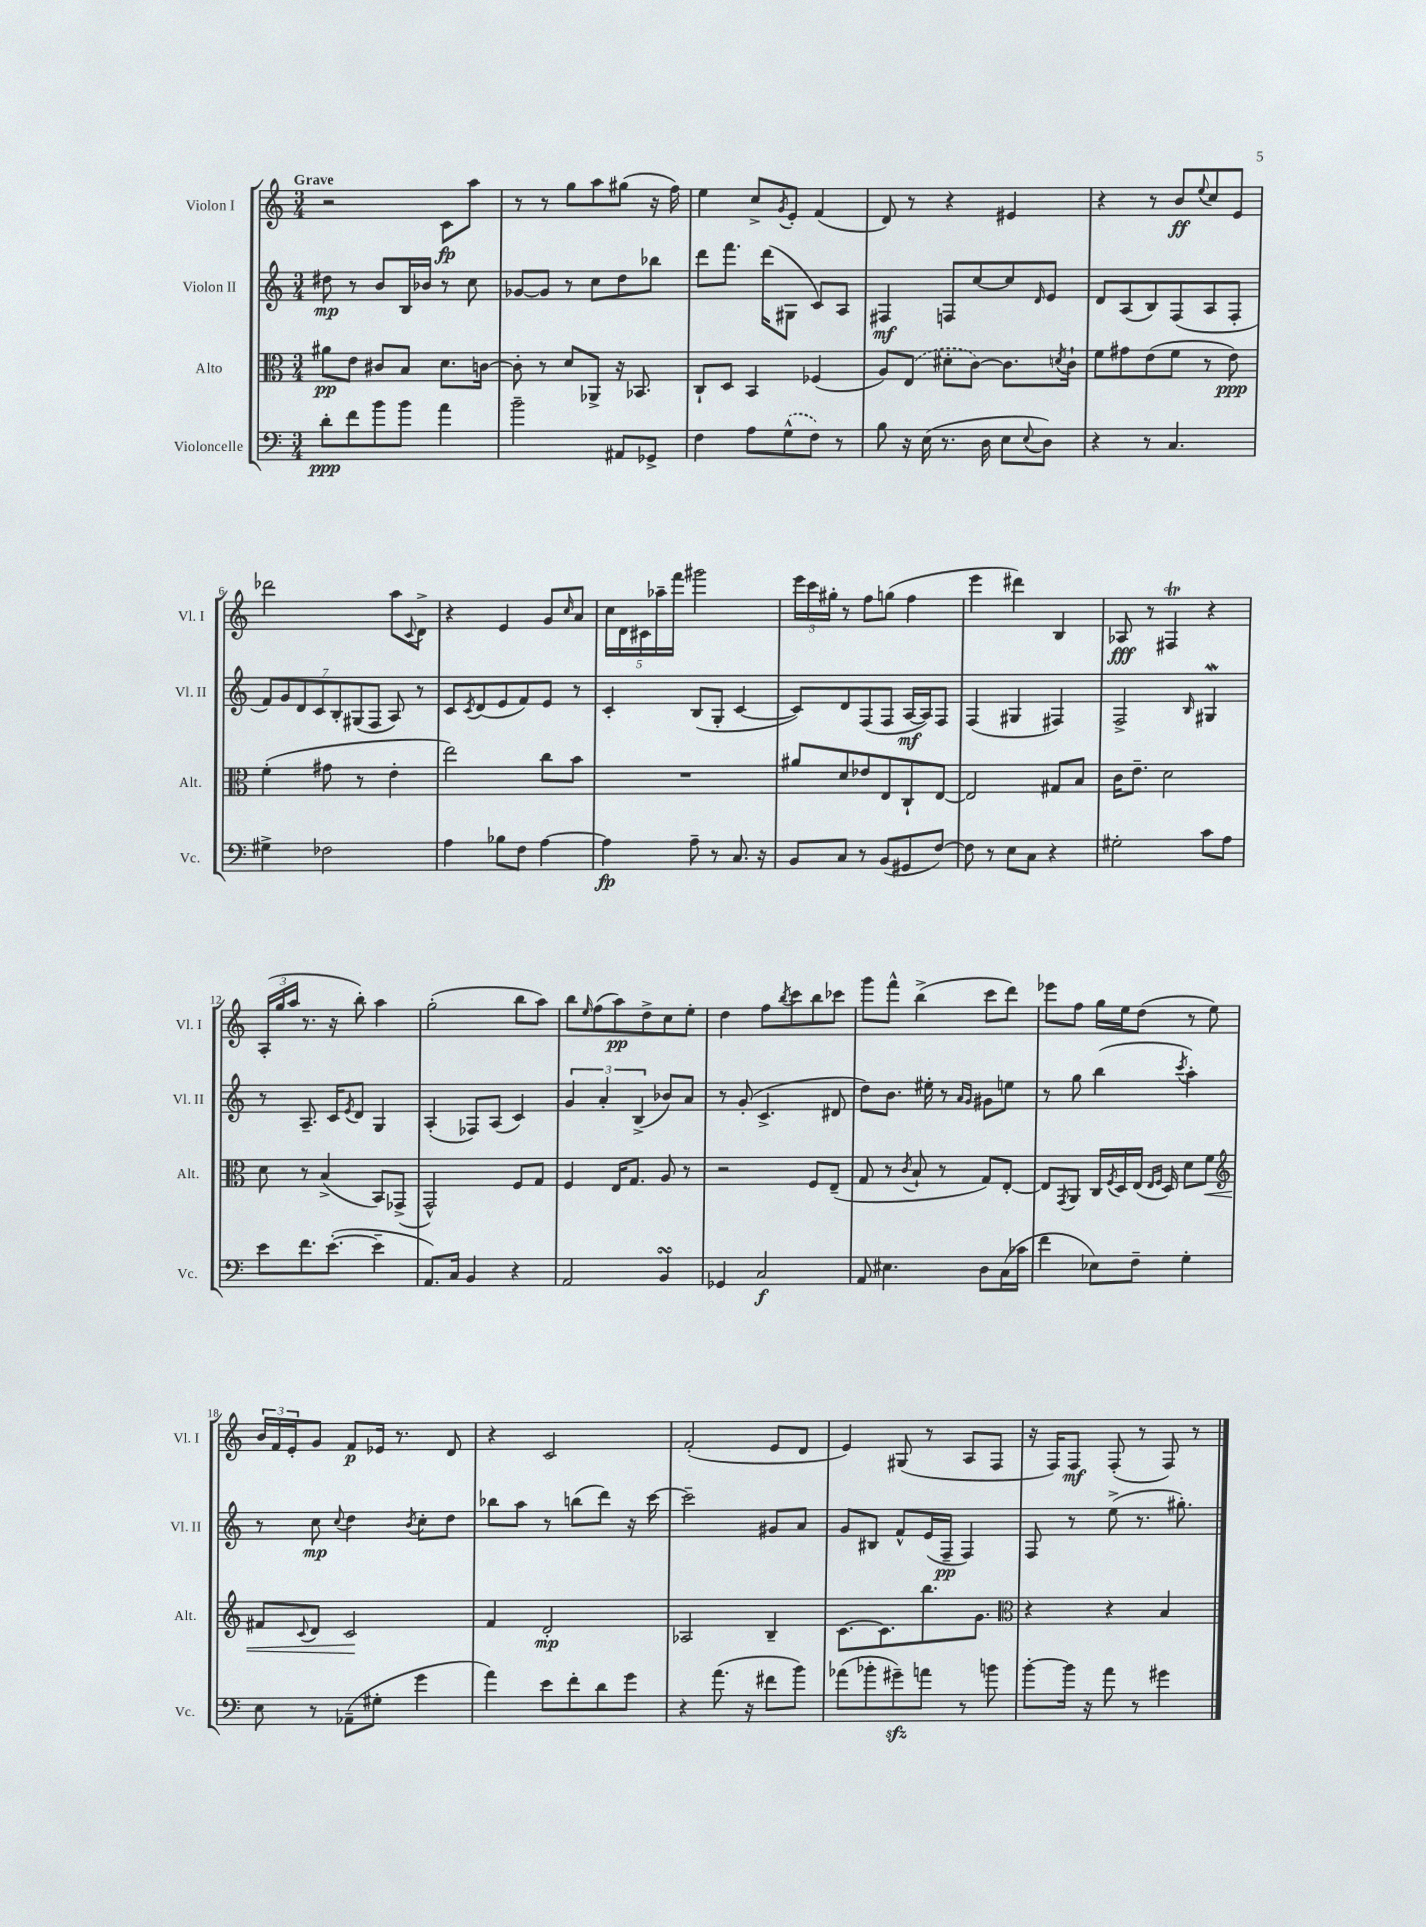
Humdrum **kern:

**kern	**dynam	**kern	**dynam	**kern	**dynam	**kern	**dynam
*part4	*part4	*part3	*part3	*part2	*part2	*part1	*part1
*staff4	*staff4	*staff3	*staff3	*staff2	*staff2	*staff1	*staff1
*I"Violoncelle	*	*I"Alto	*	*I"Violon II	*	*I"Violon I	*
*I'Vc.	*	*I'Alt.	*	*I'Vl. II	*	*I'Vl. I	*
*clefF4	*	*clefC3	*	*clefG2	*	*clefG2	*
*k[]	*	*k[]	*	*k[]	*	*k[]	*
*M3/4	*	*M3/4	*	*M3/4	*	*M3/4	*
=1	=1	=1	=1	=1	=1	=1	=1
!	!	!	!	!	!	!LO:TX:a:B:t=Grave	!
8d'\L	ppp	8a#X\L	pp	8dd#X\	mp	2r	.
8f\	.	8e\J	.	8r	.	.	.
8b\	.	8c#X/L	.	8b/L	.	.	.
8b\J	.	8B/J	.	16B/L	.	.	.
.	.	.	.	16b-X/JJ	.	.	.
4a\	.	8.d\L	.	8r	.	8c\L	fp
.	.	.	.	8cc\	.	8aa\J	.
.	.	[16cn\Jk	.	.	.	.	.
=2	=2	=2	=2	=2	=2	=2	=2
2b~\	.	8c'\]	.	[8g-X/L	.	8r	.
.	.	8r	.	8g-/J]	.	8r	.
.	.	8d/L	.	8r	.	8gg\L	.
.	.	8AA-X^/J	.	8cc\L	.	8aa\	.
8AA#X/L	.	16r	.	8dd\	.	(8gg#X\J	.
.	.	8.BB-X/	.	.	.	.	.
8GG-X^/J	.	.	.	8bb-X\J	.	16r	.
.	.	.	.	.	.	16ff\)	.
=3	=3	=3	=3	=3	=3	=3	=3
4F\	.	8C`/L	.	8ddd\L	.	4ee\	.
.	.	8D/J	.	8.fff\J	.	.	.
8A\L	.	4BB/	.	.	.	8cc^/L	.
.	.	.	.	(16ddd\KL	.	.	.
.	.	.	.	.	.	8qg/	.
(8G^^\	.	.	.	8G#X\J	.	8e'/J	.
8F\J)	.	(4F-X/	.	8c/L)	.	(4f/	.
8r	.	.	.	8A/J	.	.	.
=4	=4	=4	=4	=4	=4	=4	=4
8B\	.	8A/L)	.	4F#X/	mf	8d/)	.
16r	.	(8E/J	.	.	.	8r	.
(16E\	.	.	.	.	.	.	.
8.r	.	8d#X'\L	.	8Fn/L	.	4r	.
.	.	[8c\J)	.	[8cc/	.	.	.
16D\	.	.	.	.	.	.	.
8E\L	.	8.c\L]	.	8cc/]	.	4e#X/	.
8qqE/	.	.	.	16qqd/	.	.	.
8D\J)	.	.	.	8e/J	.	.	.
.	.	8qdn/	.	.	.	.	.
.	.	16c`\Jk	.	.	.	.	.
=5	=5	=5	=5	=5	=5	=5	=5
4r	.	8f\L	.	8d/L	.	4r	.
.	.	8g#X\	.	(8A/	.	.	.
8r	.	(8e\	.	8B/)	.	8r	.
4.C/	.	8f\J	.	(8F/	.	8b/L	ff
.	.	.	.	.	.	8qqee/	.
.	.	8r	.	8A/	.	8cc/	.
.	.	8e\)	ppp	8F'/J	.	8e/J	.
!!LO:LB:g=z
=6	=6	=6	=6	=6	=6	=6	=6
4G#X^\	.	(4f'\	.	14f/L)	.	2ddd-X\	.
.	.	.	.	14g/	.	.	.
.	.	.	.	14d/	.	.	.
.	.	.	.	14c/	.	.	.
2F-X\	.	8g#X\	.	.	.	.	.
.	.	.	.	14B'/	.	.	.
.	.	.	.	(14G#X/	.	.	.
.	.	8r	.	.	.	.	.
.	.	.	.	14F/J	.	.	.
.	.	4e'\	.	8A/)	.	8aa\L	.
.	.	.	.	.	.	8qqc/	.
.	.	.	.	8r	.	8d^\J	.
=7	=7	=7	=7	=7	=7	=7	=7
4A\	.	2ee\)	.	8c/L	.	4r	.
.	.	.	.	8qc/	.	.	.
.	.	.	.	(8d/	.	.	.
8B-X\L	.	.	.	8e/	.	4e/	.
8F\J	.	.	.	8f/)	.	.	.
[4A\	.	8cc\L	.	8e/J	.	8g/L	.
.	.	.	.	.	.	16qqcc/	.
.	.	8b\J	.	8r	.	8a/J	.
=8	=8	=8	=8	=8	=8	=8	=8
4A\]	fp	2.r	.	4c'/	.	20cc\LL	.
.	.	.	.	.	.	20d\	.
.	.	.	.	.	.	20c#X\	.
.	.	.	.	.	.	20aa-X~\	.
.	.	.	.	.	.	20fff\JJ	.
8A~\	.	.	.	(8B/L	.	2ggg#X\	.
8r	.	.	.	8G'/J	.	.	.
8.C/	.	.	.	[4c/	.	.	.
16r	.	.	.	.	.	.	.
=9	=9	=9	=9	=9	=9	=9	=9
8BB/L	.	8a#X/L	.	8c/L])	.	24eee\LL	.
.	.	.	.	.	.	24ccc\	.
.	.	.	.	.	.	24gg#X'\JJ	.
8C/J	.	8d/	.	8d/	.	8r	.
8r	.	8e-X/	.	(8F/	.	8ff\L	.
(8BB/L	.	8E/	.	8F/J	.	(8ggn\J	.
8GG#X/	.	8C`/	.	[16A/LL	mf	4ff\	.
.	.	.	.	16A/J])	.	.	.
[8F/J)	.	[8E/J	.	8F/J	.	.	.
=10	=10	=10	=10	=10	=10	=10	=10
8F\]	.	2E/]	.	(4F/	.	4eee\	.
8r	.	.	.	.	.	.	.
8E\L	.	.	.	4G#X/	.	4ddd#X\)	.
8C\J	.	.	.	.	.	.	.
4r	.	8G#X/L	.	4F#X/)	.	4B/	.
.	.	8B/J	.	.	.	.	.
=11	=11	=11	=11	=11	=11	=11	=11
2G#X'\	.	16c\KL	.	2F^/	.	8A-X/	fff
.	.	8.e~\J	.	.	.	.	.
.	.	.	.	.	.	8r	.
.	.	2d\	.	.	.	4F#Xt/	.
.	.	.	.	16qqB/	.	.	.
8c\L	.	.	.	4G#XW/	.	4r	.
8A\J	.	.	.	.	.	.	.
!!LO:LB:g=z
=12	=12	=12	=12	=12	=12	=12	=12
8e\L	.	8d\	.	8r	.	(24A'/LL	.
.	.	.	.	.	.	24gg/	.
.	.	.	.	.	.	24aa/JJ	.
8.f\	.	8r	.	8.A~/	.	8.r	.
.	.	(4B^/	.	.	.	.	.
([8.e'\J	.	.	.	16c/KL	.	16r	.
.	.	.	.	8qe/	.	.	.
.	.	.	.	8d/J	.	8bb'\)	.
4e~\]	.	8BB/L)	.	4G/	.	4aa\	.
.	.	(8GG-X^/J	.	.	.	.	.
=13	=13	=13	=13	=13	=13	=13	=13
8.AA/L)	.	2GG^^/)	.	(4A'/	.	(2gg'\	.
16C/Jk	.	.	.	.	.	.	.
4BB/	.	.	.	8F-X/L)	.	.	.
.	.	.	.	(8A/J	.	.	.
4r	.	8F/L	.	4c/)	.	8bb\L	.
.	.	8G/J	.	.	.	8aa\J)	.
=14	=14	=14	=14	=14	=14	=14	=14
2AA/	.	4F/	.	6g/	.	8bb\L	.
.	.	.	.	.	.	16qqee/	.
.	.	.	.	.	.	(8ff\	.
.	.	.	.	6a'/	.	.	.
.	.	16E/KL	.	.	.	8aa\)	pp
.	.	8.G/J	.	.	.	.	.
.	.	.	.	(6B^/	.	.	.
.	.	.	.	.	.	8dd^\	.
4BBsSsS/	.	8A/	.	8b-X/L)	.	8cc\	.
.	.	8r	.	8a/J	.	8ee'\J	.
=15	=15	=15	=15	=15	=15	=15	=15
4GG-X/	.	2r	.	8r	.	4dd\	.
.	.	.	.	(8g'/	.	.	.
2C/	f	.	.	4.c^/	.	8ff\L	.
.	.	.	.	.	.	8qbb/	.
.	.	.	.	.	.	8ccc\	.
.	.	8F/L	.	.	.	8bb\	.
.	.	(8E~/J	.	8d#X/	.	8ccc-X\J	.
=16	=16	=16	=16	=16	=16	=16	=16
8AA/	.	8G/	.	8dd\L)	.	8ggg\L	.
4.E#X\	.	8r	.	8.b\J	.	8fff^^\J	.
.	.	8qc/	.	.	.	.	.
.	.	8B`/	.	.	.	(4bb^\	.
.	.	.	.	16ee#X'\	.	.	.
.	.	8r	.	8r	.	.	.
.	.	.	.	16qqa/LL	.	.	.
.	.	.	.	16qqg/JJ	.	.	.
8D\L	.	8G/L)	.	8g#X\L	.	8ccc\L	.
(16C\L	.	[8E'/J	.	8een\J	.	8ddd\J)	.
16c-X\JJ	.	.	.	.	.	.	.
=17	=17	=17	=17	=17	=17	=17	=17
4f\	.	8E/L]	.	8r	.	8eee-X\L	.
.	.	8qGG/	.	.	.	.	.
.	.	8AA/J	.	8gg\	.	8ff\J	.
8E-X\L)	.	16C/LL	.	(4bb\	.	16gg\LL	.
.	.	8qF/	.	.	.	.	.
.	.	16D/	.	.	.	16ee\J	.
8F~\J	.	(16E/JJ	.	.	.	(8dd\J	.
.	.	16qqE/LL	.	.	.	.	.
.	.	16qqF/JJ	.	.	.	.	.
.	.	16D/)	.	.	.	.	.
.	.	.	.	8qccc/	.	.	.
4G'\	.	8d\L	.	4aa'\)	.	8r	.
!	!	!	!LO:HP:b	!	!	!	!
.	.	8f\J	<	.	.	8ee\)	.
!!LO:LB:g=z
=18	=18	=18	=18	=18	=18	=18	=18
*	*	*clefG2	*	*	*	*	*
8E\	.	8f#X/L	.	8r	.	24b/LL	.
.	.	.	.	.	.	24f/	.
.	.	.	.	.	.	24e'/J	.
.	.	8qqc/	.	.	.	.	.
8r	.	8d/J	.	8cc\	mp	8g/J	.
.	.	.	.	8qqcc/	.	.	.
(8AA-X~\L	.	2c/	.	4dd\	.	8f/L	p
8G#X'\J	.	.	.	.	.	16e-X/Jk	.
.	.	.	.	.	.	8.r	.
.	.	.	.	8qb/	.	.	.
4g\	.	.	.	8cc'\L	.	.	.
.	.	.	.	8dd\J	.	8d/	.
.	.	.	[	.	.	.	.
=19	=19	=19	=19	=19	=19	=19	=19
4a\)	.	4f/	.	8bb-X\L	.	4r	.
.	.	.	.	8aa\J	.	.	.
8e\L	.	2d'/	mp	8r	.	2c/	.
8f'\	.	.	.	(8bbn\L	.	.	.
8d\	.	.	.	8ddd\J)	.	.	.
8g\J	.	.	.	16r	.	.	.
.	.	.	.	[16ccc\	.	.	.
=20	=20	=20	=20	=20	=20	=20	=20
4r	.	2A-X/	.	2ccc~\]	.	(2f'/	.
(8.a\	.	.	.	.	.	.	.
16r	.	.	.	.	.	.	.
8f#X\L	.	4B~/	.	8g#X/L	.	8e/L	.
8b\J)	.	.	.	8a/J	.	8d/J	.
=21	=21	=21	=21	=21	=21	=21	=21
(8a-X\L	.	[8.c\L	.	8g/L	.	4e/)	.
8b-X'\	.	.	.	8B#X/J	.	.	.
.	.	8.c\]	.	.	.	.	.
8g#Xzz~\)	.	.	.	8f^^/L	.	(8G#X/	.
8an\J	.	8.bb\	.	(16e/L	.	8r	.
.	.	.	.	16F~/JJ	pp	.	.
8r	.	.	.	4F/)	.	8A/L	.
.	.	8.g\J	.	.	.	.	.
8bn\	.	.	.	.	.	8F/J	.
=22	=22	=22	=22	=22	=22	=22	=22
*	*	*clefC3	*	*	*	*	*
[8b'\L	.	4r	.	8F/	.	16r	.
.	.	.	.	.	.	16F/KL)	.
16b\Jk]	.	.	.	8r	.	8F/J	mf
16r	.	.	.	.	.	.	.
8a\	.	4r	.	(8ee^\	.	(8F'/	.
8r	.	.	.	8.r	.	8r	.
4g#X\	.	4B/	.	.	.	8F/)	.
.	.	.	.	8.gg#X'\)	.	.	.
.	.	.	.	.	.	8r	.
==	==	==	==	==	==	==	==
*-	*-	*-	*-	*-	*-	*-	*-
